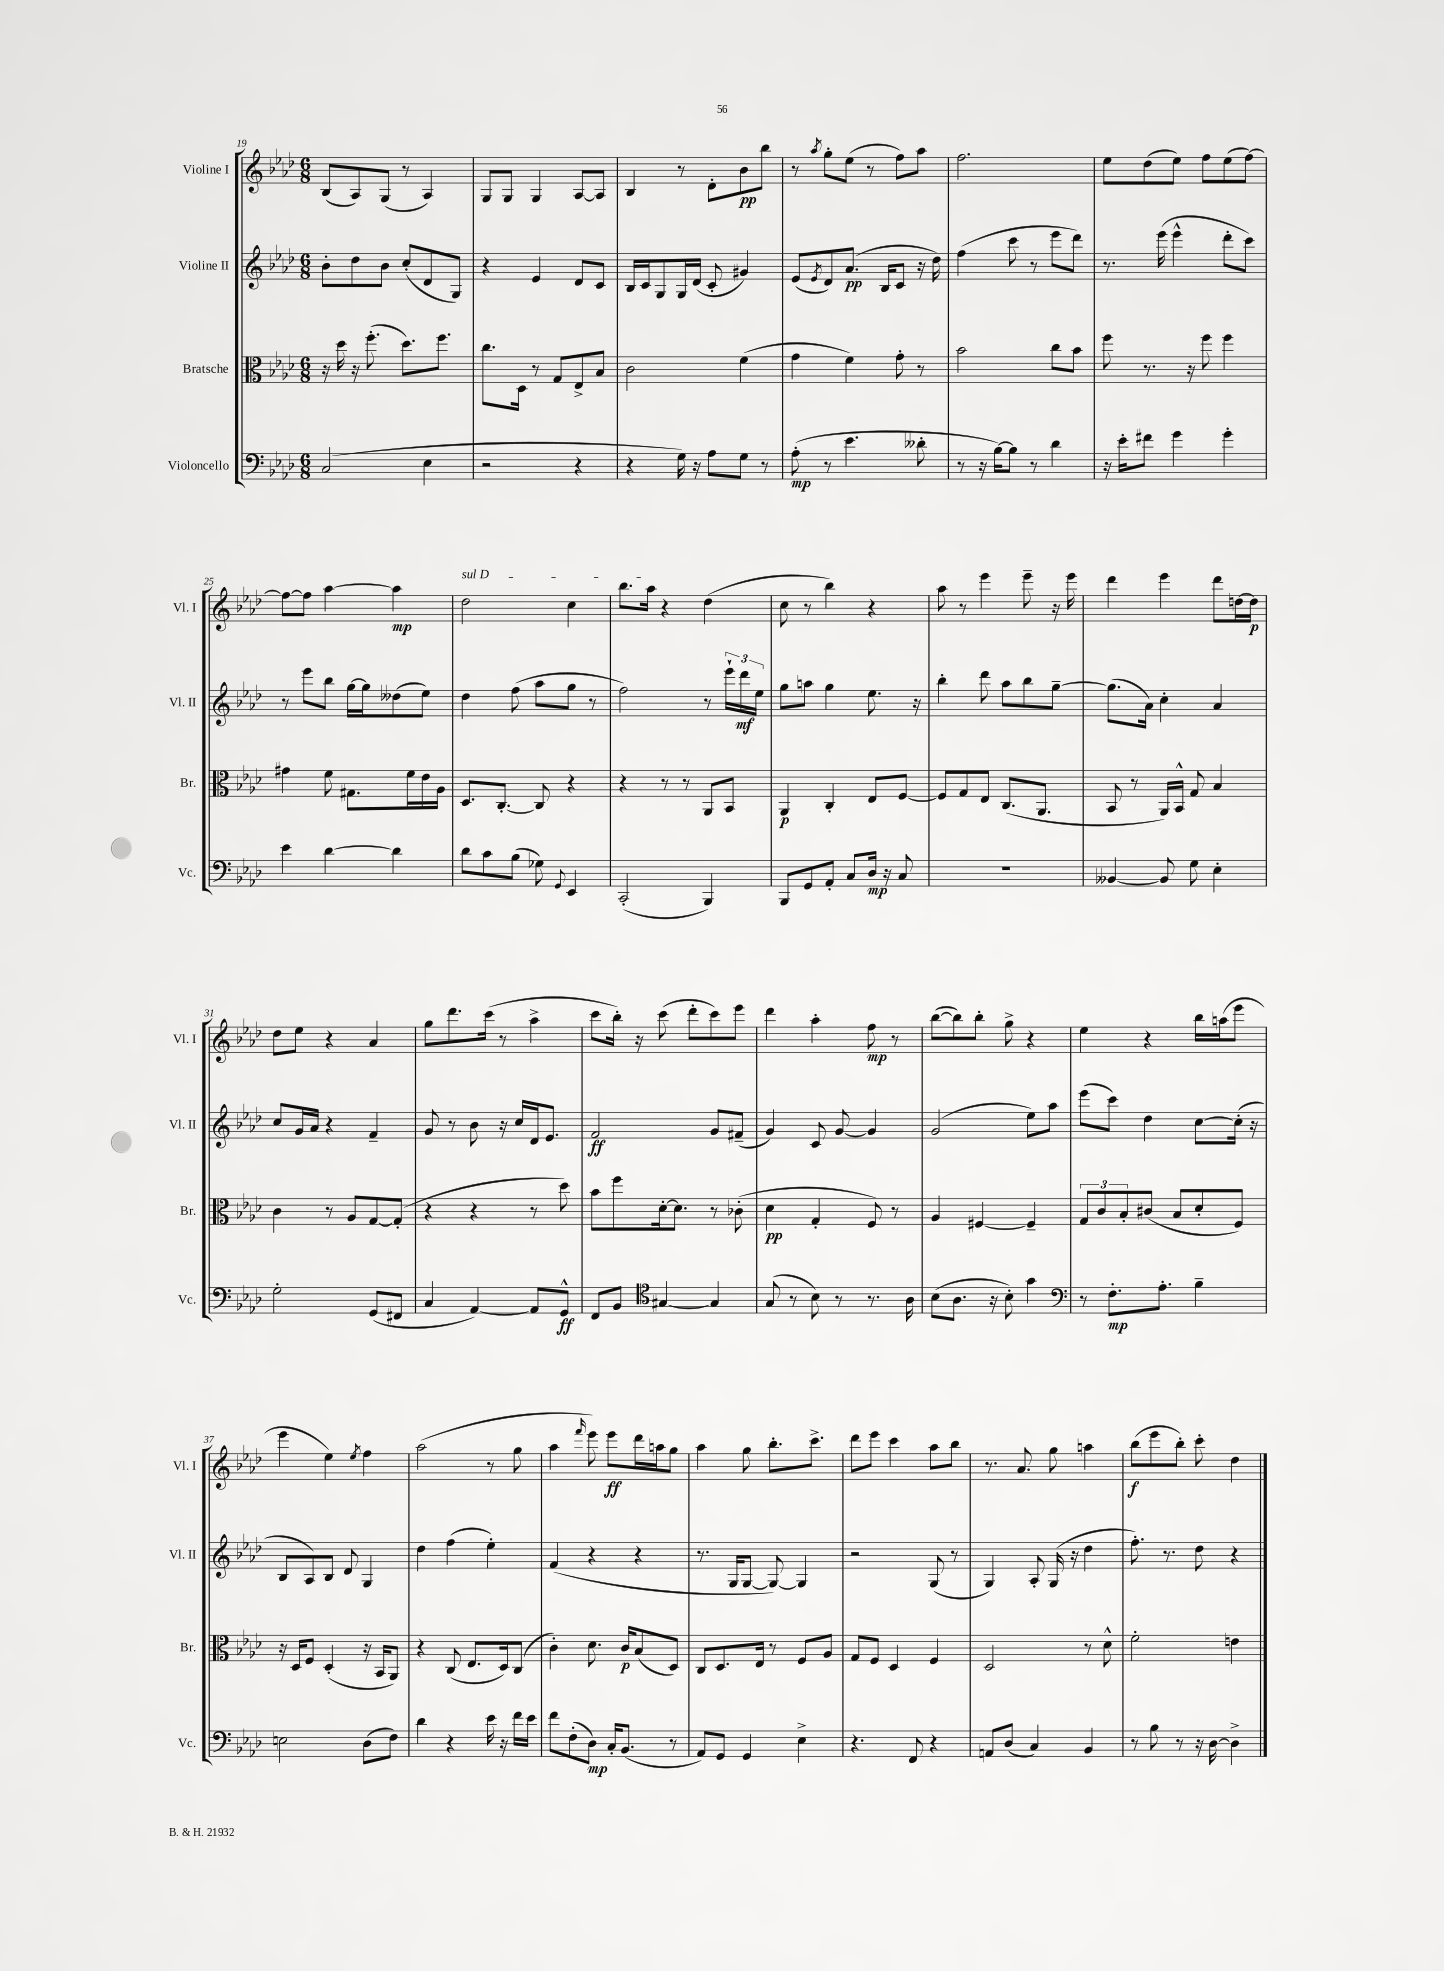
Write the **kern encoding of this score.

**kern	**kern	**kern	**kern
*staff4	*staff3	*staff2	*staff1
*clefF4	*clefC3	*clefG2	*clefG2
*k[b-e-a-d-]	*k[b-e-a-d-]	*k[b-e-a-d-]	*k[b-e-a-d-]
*M6/8	*M6/8	*M6/8	*M6/8
(2C	16r	8b-'	(8B-
.	16dd-	.	.
.	16r	8dd-	8A-)
.	(8.ff'	.	.
.	.	8b-	(8G
.	8.dd-)	(8cc'	8r
4E-	.	8d-	4A-)
.	8.ff	.	.
.	.	8G)	.
=	=	=	=
2r	8.cc	4r	8G
.	.	.	8G
.	16D-	.	.
.	8r	4e-	4G
.	8G	.	.
4r	8E-^	8d-	[8A-
.	8B-	8c	8A-]
=	=	=	=
4r	2c	16B-	4B-
.	.	16c	.
.	.	8G	.
16G)	.	16G	8r
16r	.	(16d-	.
8A-	.	8c'	8d-'
8G	(4f	4g#)	8b-
8r	.	.	8bb-
=	=	=	=
(8A-'	4g	(8e-	8r
.	.	8qe-	8qaa-
8r	.	8d-)	8gg'
4.e-	4f)	(8.a-	(8ee-
.	.	.	8r
.	.	16B-	.
.	8g'	8c	8ff)
8d--'	8r	16r	8aa-
.	.	16dd-)	.
=	=	=	=
8r	2b-	(4ff	2.ff
16r	.	.	.
[16B-)	.	.	.
8B-]	.	8ccc	.
8r	.	8r	.
4d-	8cc	8eee-	.
.	8b-	8ddd-)	.
=	=	=	=
16r	8ff	8.r	8ee-
16e-'	.	.	.
8f#	8.r	.	(8dd-
.	.	(16eee-	.
4g	.	4eee-^^	8ee-)
.	16r	.	.
.	8ff	.	8ff
4g'	4ff	8ddd-'	(8ee-
.	.	8ccc)	[8ff)
=	=	=	=
4e-	4g#	8r	8ff_
.	.	8eee-	8ff]
[4d-	8f	8bb-	[4aa-
.	8.G#	[16gg	.
.	.	16gg]	.
4d-]	.	(8dd--	4aa-]
.	16f	.	.
.	16e-	8ee-)	.
.	16A-	.	.
=	=	=	=
8d-	8.D-	4dd-	2dd-
8c	.	.	.
.	[8.C'	.	.
(8B-	.	(8ff	.
8G-)	8C]	8aa-	.
8qqGG	.	.	.
4EE-	4r	8gg	4cc
.	.	8r	.
=	=	=	=
(2CC'	4r	2ff)	8.bb-
.	.	.	16aa-
.	8r	.	4r
.	8r	.	.
4BBB-)	8AA-	8r	(4dd-
.	8BB-	24eee-`	.
.	.	24ddd-	.
.	.	24ee-	.
=	=	=	=
8BBB-	4AA-	8gg	8cc
8GG	.	8aa	8r
8AA-'	4C'	4gg	4bb-)
8C	.	.	.
16D-	8E-	8.ee-	4r
16r	.	.	.
8C	[8F	.	.
.	.	16r	.
=	=	=	=
2.r	8F]	4bb-'	8aa-
.	8G	.	8r
.	8E-	8ddd-	4eee-
.	(8.C	8aa-	.
.	.	8bb-	8eee-~
.	8.AA-	.	.
.	.	[8gg~	16r
.	.	.	16eee-
=	=	=	=
[4BB--	8BB-	(8.gg]	4ddd-
.	8r	.	.
.	.	16a-)	.
8BB--]	16AA-)	4cc'	4eee-
.	16BB-^^	.	.
8G	8G	.	.
4E-'	4B-	4a-	8ddd-
.	.	.	[16dd
.	.	.	16dd]
=	=	=	=
2G'	4c	8cc	8dd-
.	.	16g	8ee-
.	.	16a-	.
.	8r	4r	4r
.	8A-	.	.
(8GG	[8G	4f~	4a-
8FF#	(8G']	.	.
=	=	=	=
4C	4r	8g	8gg
.	.	8r	8.ddd-
[4AA-)	4r	8b-	.
.	.	.	(16ccc
.	.	16r	8r
.	.	16cc	.
8AA-]	8r	16d-	4aa-^
.	.	8.e-	.
8GG^^	8dd-)	.	.
=	=	=	=
8FF	8b-	2f	8ccc
8BB-	8ff	.	16bb-')
.	.	.	16r
*clefC4	*	*	*
[4G#	[16d-'	.	(8ccc
.	8.d-]	.	.
.	.	.	8ddd-'
4G#]	8r	8g	8ccc)
.	(8c-'	(8f#~	8eee-
=	=	=	=
(8G	4d-	4g)	4ddd-
8r	.	.	.
8B-)	4G'	8c	4aa-'
8r	.	[8g	.
8.r	8F)	4g]	8ff
.	8r	.	8r
16A-	.	.	.
=	=	=	=
(8B-	4A-	(2g	([8bb-
8.A-	.	.	8bb-])
.	[4F#	.	8bb-'
16r	.	.	.
8B-')	.	.	8gg^
4g	4F#~]	8ee-)	4r
.	.	8aa-	.
=	=	=	=
*clefF4	*	*	*
8r	12G	(8eee-	4ee-
.	12c	.	.
8.F'	.	8ccc)	.
.	12B-'	.	.
.	(8c#	4dd-	4r
8.A-'	.	.	.
.	8B-	.	.
4B-~	8d-'	[8cc	16bb-
.	.	.	(16aa
.	8F)	(16cc']	8eee-
.	.	16r	.
=	=	=	=
2E	16r	8B-	4eee-
.	16D-	.	.
.	8F	8A-)	.
.	(4D-'	8B-	4ee-)
.	.	8d-	.
.	.	.	8qee-
(8D-	16r	4G	4ff
.	16BB-	.	.
8F)	8AA-)	.	.
=	=	=	=
4d-	4r	4dd-	(2aa-
4r	(8C	(4ff	.
.	8.E-	.	.
16e-	.	4ee-')	8r
16r	16D-)	.	.
16f	(8C	.	8gg
16e-	.	.	.
=	=	=	=
8f	4c')	(4f	4aa-
(8F'	.	.	.
.	.	.	16qqfff
8D-)	8.d-	4r	8eee-)
16C'	.	.	8eee-
(8.BB-	16c	.	.
.	(8B-	4r	16ddd-
.	.	.	16aa
8r	8D-)	.	8gg
=	=	=	=
8AA-)	8C	8.r	4aa-
8GG	8.D-	.	.
.	.	16G	.
4GG	.	[8G	8gg
.	16E-	.	.
.	8r	8G_)	8.bb-'
4E-^	8F	4G]	.
.	.	.	8.ccc^
.	8A-	.	.
=	=	=	=
4.r	8G	2r	8ddd-
.	8F	.	8eee-
.	4D-	.	4ccc
8FF	.	.	.
4r	4F	(8G	8aa-
.	.	8r	8bb-
=	=	=	=
8AA	2D-	4G)	8.r
(8D-	.	.	.
.	.	.	8.a-
4C)	.	8A-'	.
.	.	(16G	8gg
.	.	16r	.
4BB-	8r	4dd-	4aa
.	8d-^^	.	.
=	=	=	=
8r	2f'	8.ff')	(8bb-
8B-	.	.	8eee-
.	.	8.r	.
8r	.	.	8bb-')
16r	.	8dd-	8ccc'
[16D-	.	.	.
4D-^]	4e	4r	4dd-
==	==	==	==
*-	*-	*-	*-
